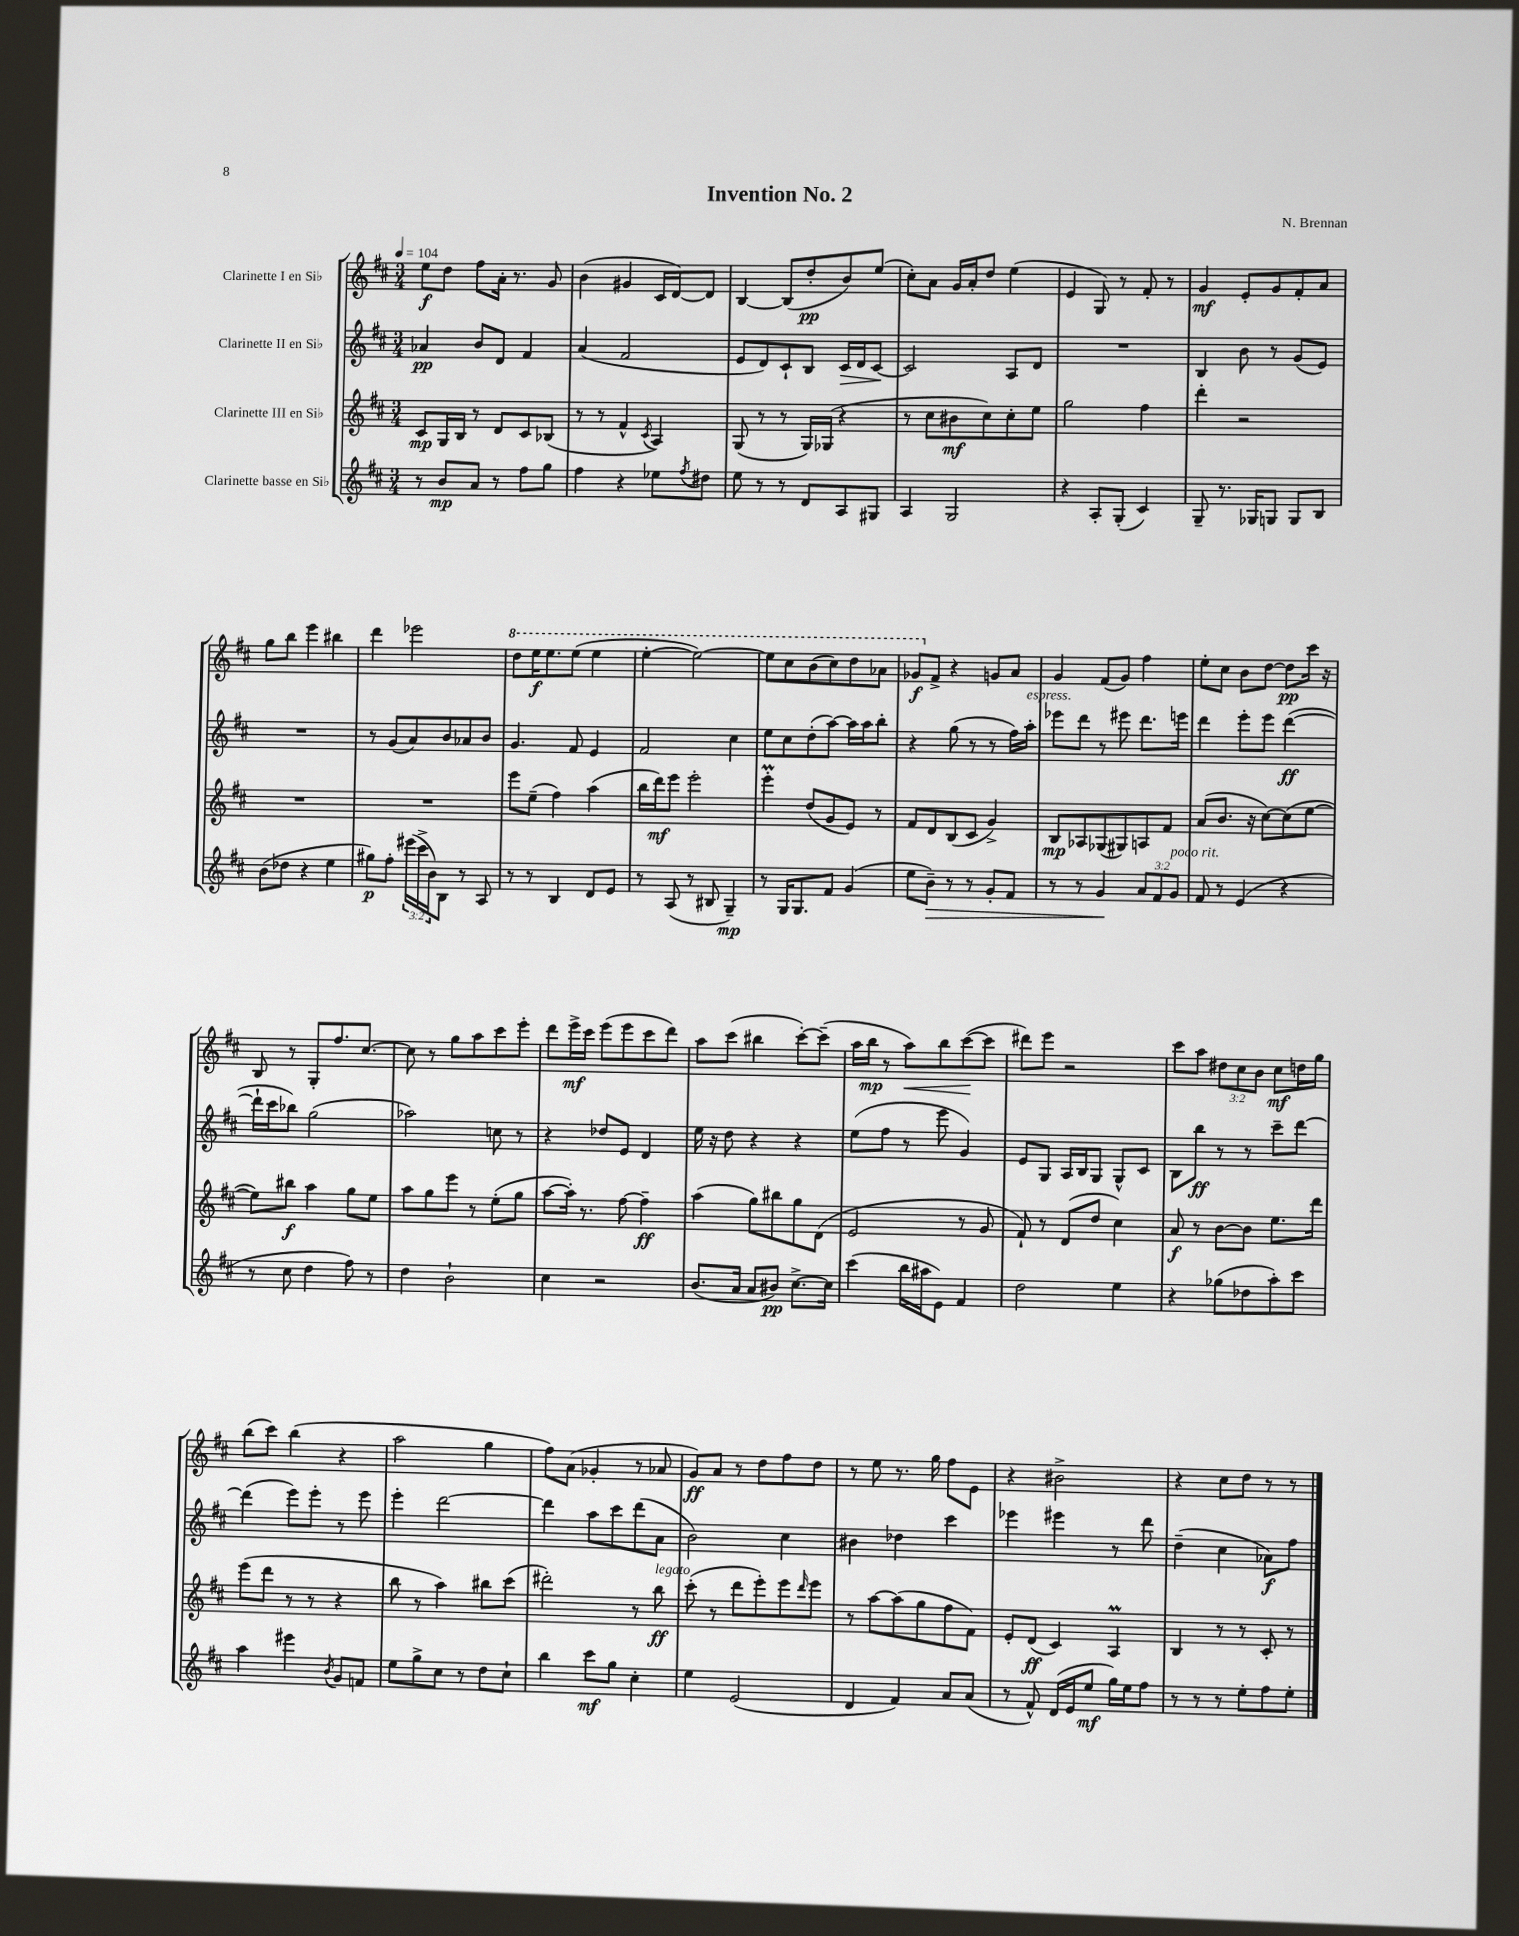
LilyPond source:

\header { title = "Invention No. 2" composer = "N. Brennan" }
<<
\new StaffGroup <<
\new Staff = "s0" \with { instrumentName = "Clarinette I en Sib" } {
    \clef treble \key d \major \numericTimeSignature \time 3/4 \override Staff.TupletNumber.text = #tuplet-number::calc-fraction-text \tempo 4 = 104
    e''8\f d''8 fis''8 a'16-. r8. g'8 |
    b'4( gis'4 cis'16 d'16~) d'8 |
    b4~ b8( d''8-.\pp b'8) e''8( |
    cis''8-.) a'8 g'16 a'16-. d''8 e''4( |
    e'4 g8) r8 fis'8-. r8 |
    g'4\mf e'8-. g'8 fis'8-. a'8 |
    g''8 b''8 e'''4 bis''4 |
    d'''4 ees'''2 |
    \ottava #1 d'''8 e'''16\f e'''8. e'''8( e'''4 |
    e'''4~-. e'''2~) |
    e'''8 cis'''8 b''8( cis'''8) d'''8 aes''8 |
    ges''8\f \ottava #0 fis'8-> r4 g'!8 a'8 |
    g'4 fis'8( g'8) fis''4 |
    e''8-. cis''8 b'8 d''8~ d''8\pp cis'''16 r16 |
    b8 r8 g8-. fis''8. cis''8.~ |
    cis''8 r8 g''8 a''8 cis'''8 e'''8-. |
    d'''8 e'''16->\mf cis'''16 e'''8( e'''8 cis'''8 d'''8) |
    a''8 cis'''8( bis''4 cis'''8~-.) cis'''8--( |
    a''16 b''16\mp r8 a''8\<) b''8 cis'''8~\!( cis'''8 |
    dis'''8) e'''8 r2 |
    cis'''8 a''8 \tuplet 3/2 { dis''8 cis''8 b'8 } cis''8\mf d''16 g''16 |
    b''8( cis'''8) b''4( r4 |
    a''2 g''4 |
    fis''8) a'8( ges'4-. r8 aes'8 |
    g'8\ff) a'8 r8 d''8 fis''8 d''8 |
    r8 e''8 r8. g''16 fis''8 e'8 |
    r4 bis'2-> |
    r4 cis''8 d''8 r8 r8 \bar "|." |
}
\new Staff = "s1" \with { instrumentName = "Clarinette II en Sib" } {
    \clef treble \key d \major \numericTimeSignature \time 3/4
    aes'4\pp b'8 d'8 fis'4 |
    a'4( fis'2 |
    e'8 d'8) cis'8-! b8 cis'16\> d'16 cis'8~\! |
    cis'2 a8 d'8 |
    R2. |
    b4 b'8 r8 g'8( e'8) |
    R2. |
    r8 g'8( a'8) b'8 aes'8 b'8 |
    g'4. fis'8 e'4 |
    fis'2 cis''4 |
    e''8 cis''8 d''8-.( a''8~) a''16 a''16 b''8-. |
    r4 g''8( r8 r8 fis''16) a''16-.^\markup { \italic "espress." } |
    ees'''8 d'''8 r8 eis'''8 d'''8. e'''16 |
    d'''4 e'''8-. e'''8 d'''4~\ff( |
    d'''16-! cis'''16 bes''8) g''2( |
    aes''2) c''8 r8 |
    r4 des''8 e'8 d'4 |
    e''16 r16 d''8 r4 r4 |
    e''8( fis''8 r8 e'''8 g'4) |
    e'8 g8 a16 b16 g8 g8-^ cis'8 |
    b8 b''8\ff r8 r8 cis'''8-- d'''8~ |
    d'''4( e'''8) e'''8-. r8 e'''8 |
    e'''4-. d'''2~ |
    d'''4 a''8 cis'''8 d'''8( a'8 |
    b'2) cis''4 |
    bis'4 des''4 cis'''4 |
    ees'''4 eis'''4 r8 d'''8 |
    d''4--( cis''4 aes'8\f) fis''8 \bar "|." |
}
\new Staff = "s2" \with { instrumentName = "Clarinette III en Sib" } {
    \clef treble \key d \major \numericTimeSignature \time 3/4
    cis'8\mp g16 b16 r8 d'8 cis'8 bes8( |
    r8 r8 fis'4-^ \acciaccatura { cis'8 } a4) |
    g8( r8 r8 g16) ges16( r4 |
    r8 cis''8 bis'8\mf cis''8) cis''8-. e''8 |
    g''2 fis''4 |
    d'''4-. r2 |
    R2. |
    R2. |
    e'''8 e''8--( fis''4) a''4( |
    b''16 d'''16\mf) e'''8 e'''2-. |
    e'''4-.\prall d''8( g'8 e'8) r8 |
    fis'8 d'8 b8( cis'8 g'4->) |
    b8\mp aes8 ges8( gis8) a8 fis'8 |
    a'8( b'8. r16 cis''8~) cis''8( e''8~ |
    e''8) bis''8\f a''4 g''8 e''8 |
    a''8 g''8 e'''8 r8 e''8-.( g''8 |
    a''8~ a''16-.) r8. fis''8~ fis''4--\ff |
    a''4( g''8) bis''8 g''8 d'8( |
    e'2 r8 g'8 |
    fis'8-!) r8 d'8( d''8 cis''4) |
    a'8\f r8 b'8~ b'8 e''8. d'''16 |
    e'''8( d'''8 r8 r8 r4 |
    b''8 r8 a''4) bis''8 cis'''8( |
    dis'''2-.) r8 b''8\ff^\markup { \italic "legato" } |
    cis'''8-.( r8 d'''8 e'''8-.) e'''8 \grace { d'''16 } e'''8 |
    r8 a''8~ a''8( g''8 fis''8 fis'8) |
    e'8-. d'8\ff( cis'4) a4\prall |
    b4 r8 r8 cis'8-. r8 \bar "|." |
}
\new Staff = "s3" \with { instrumentName = "Clarinette basse en Sib" } {
    \clef treble \key d \major \numericTimeSignature \time 3/4 \override Staff.TupletNumber.text = #tuplet-number::calc-fraction-text
    r8 b'8\mp a'8 r8 fis''8 g''8 |
    fis''4 r4 ees''8 \acciaccatura { fis''8 } dis''8 |
    e''8 r8 r8 d'8 a8 gis8 |
    a4 g2 |
    r4 a8-. g8-.( cis'4) |
    g8-- r8. ges16 g8 g8 b8 |
    b'8( des''8 r4 e''4 |
    gis''8\p) fis''8-. \tuplet 3/2 { eis'''16( cis'''16-> b'16) } b8 r8 a8 |
    r8 r8 b4 d'8 e'8 |
    r8 a8( r8 bis8 g4--\mp) |
    r8 g16 g8. fis'8 g'4( |
    e''8 b'8--\>) r8 r8 g'8-. fis'8 |
    r8 r8 g'4\! \tuplet 3/2 { a'8 fis'8 g'8^\markup { \italic "poco rit." } } |
    fis'8 r8 e'4( r4 |
    r8 cis''8 d''4 fis''8) r8 |
    d''4 b'2-! |
    cis''4 r2 |
    b'8.( a'16 a'8 bis'8\pp) cis''8.~-> cis''16 |
    cis'''4( b''16 ais''16 e'8) fis'4 |
    d''2 e''4 |
    r4 ges''8( des''8 a''8-.) cis'''8 |
    a''4 eis'''4 \acciaccatura { b'8 } g'8 f'8 |
    e''8 g''8-> cis''8 r8 d''8 cis''8-! |
    b''4 cis'''8\mf g''8 cis''4-. |
    e''4 e'2( |
    d'4 fis'4) a'8 a'8( |
    r8 fis'8-^) d'16( e'16 e''8\mf g''16) e''16 fis''8 |
    r8 r8 r8 e''8-. fis''8 e''8-. \bar "|." |
}
>>
>>
\layout { \context { \Score \remove "Bar_number_engraver" } }
